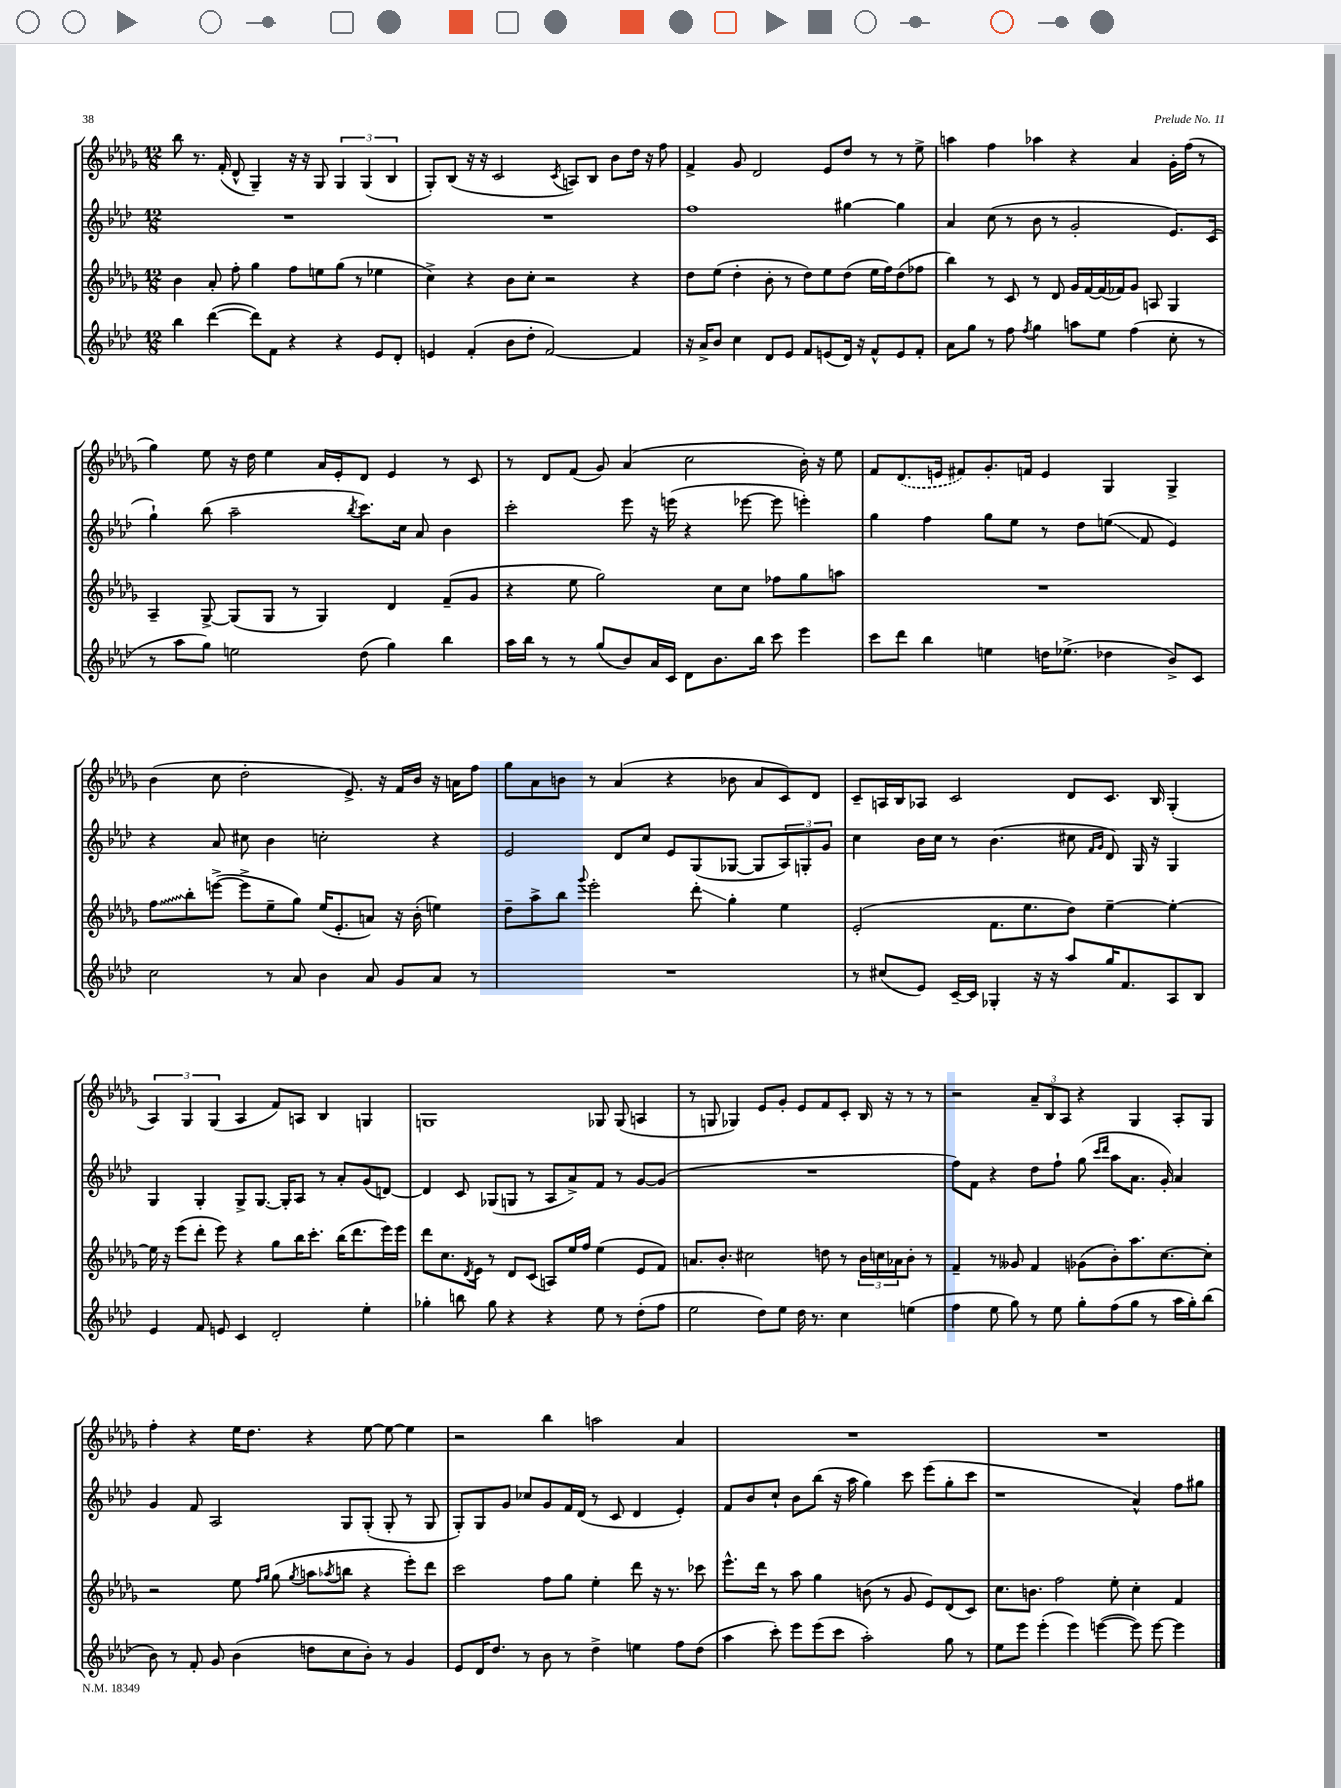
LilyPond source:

<<
\new StaffGroup <<
\new Staff = "s0" {
    \clef treble \key des \major \numericTimeSignature \time 12/8
    bes''8 r8. f'16-.( des'8-^ ges4--) r16 r16 ges8 \tuplet 3/2 { ges4 ges4( bes4 } |
    ges8-.) bes8( r16 r16 c'2 \acciaccatura { c'8 } a8) bes8 bes'8 des''16 r16 f''8 |
    f'4-> ges'8 des'2 ees'8 des''8 r8 r8 ees''8-> |
    a''4 f''4 aes''4 r4 aes'4 ges'16-. f''16( r8 |
    ges''4) ees''8 r16 des''16 ees''4 aes'16 ees'16-. des'8 ees'4 r8 c'8 |
    r8 des'8 f'8( ges'8) aes'4( c''2 bes'16-.) r16 ees''8 |
    f'8 \once \slurDashed des'8.( e'16 fis'8) ges'8.-. f'16 e'4 ges4 ges4-> |
    bes'4( c''8 des''2-. ees'8.->) r16 f'16 bes'16 r16 a'16 f''8 |
    ges''8 aes'8 b'8 r8 aes'4( r4 bes'8 aes'8 c'8) des'8 |
    c'8-- a16 bes16 aes8 c'2 des'8 c'8. bes16 ges4-.( |
    \tuplet 3/2 { aes4) ges4 ges4( } aes4 f'8) a8 bes4 g4 |
    g1 ges8 ges8( a4 |
    r8 g8 ges4) ees'8 ges'8-. ees'8 f'8 c'8-. bes16 r16 r8 r8 |
    r2 \tuplet 3/2 { aes'8-- bes8 aes8 } r4 ges4 aes8-. ges8 |
    f''4-. r4 ees''16 des''8. r4 ees''8~ ees''8~ ees''4 |
    r2 bes''4 a''2 aes'4 |
    R1. |
    R1. \bar "|." |
}
\new Staff = "s1" {
    \clef treble \key aes \major \numericTimeSignature \time 12/8
    R1. |
    R1. |
    f''1 gis''4~ gis''4 |
    aes'4 c''8( r8 bes'8 r8 g'2-. ees'8.) c'16( |
    g''4-!) bes''8( aes''2-- \acciaccatura { bes''8 } c'''8.) c''16 aes'8 bes'4 |
    c'''2-. ees'''8 r16 e'''16( r4 ees'''8~ ees'''8 e'''4-.) |
    g''4 f''4 g''8 ees''8 r8 des''8 e''8\glissando( f'8 ees'4) |
    r4 aes'8 cis''8 bes'4 c''2-. r4 |
    ees'2 des'8 c''8 ees'8 g8( ges8~ ges8 \tuplet 3/2 { aes8) g8-. g'8 } |
    c''4 bes'16 c''16 r8 bes'4.( cis''8 \grace { f'16 g'16 } des'8) g16 r16 g4 |
    g4 g4-. g8-> g8.~ g16-. aes8 r8 aes'8-. g'8( d'8~) |
    d'4 c'8 ges8( g8 r8 aes8 aes'8->) f'8 r8 g'8~ g'8( |
    R1. |
    f''8) f'8 r4 des''8 f''8-! g''8( \grace { c'''16 des'''16 } aes''8 aes'8. g'16-.) aes'4 |
    g'4 f'8 aes2 g8 g8-.( g8-. r8 g8 |
    g8-.) g8 g'8 ces''8 g'8 f'16 des'16( r8 c'8 des'4 ees'4-.) |
    f'8 bes'8 c''8-! bes'8 bes''8( r16 aes''16 g''4) c'''8 ees'''8( g''8-. c'''8 |
    r1 aes'4-^) f''8 gis''8 \bar "|." |
}
\new Staff = "s2" {
    \clef treble \key des \major \numericTimeSignature \time 12/8
    bes'4 aes'8-. f''8-. ges''4 f''8 e''8 ges''8( r8 ees''4 |
    c''4->) r4 bes'8 c''8-. r2 r4 |
    des''8 ees''8( des''4-. bes'8-. r8 des''8) ees''8 des''8( ees''16 f''16) des''8( fes''8 |
    bes''4) r8 c'8 r8 des'8 ges'16 f'16~ f'16( fes'16) ges'8 a8 ges4 |
    aes4-- ges8~-> ges8( ges8 r8 ges4) des'4 f'8--( ges'8 |
    r4 ees''8 ges''2) c''8 c''8 fes''8 ges''8 a''8 |
    R1. |
    \once \override Glissando.style = #'zigzag f''8\glissando bes''8-. e'''8~->( e'''8-> ees''8-- ges''8) ees''16( ees'8.-. a'8) r16 bes'16-.( e''4) |
    des''8-- aes''8-> bes''8 \appoggiatura { ges'''8 } ees'''2-. des'''8-.\glissando ges''4-. ees''4 |
    ees'2-.( f'8. ees''8. des''8) ees''4~-- ees''4~-. |
    ees''16 r16 ees'''8( des'''8-. ees'''8) r4 ges''8 bes''16 c'''8.-. bes''16( des'''8. ees'''16) ees'''16 |
    des'''8 c''8. \acciaccatura { des'8 } ees'16 r8 des'8 c'8( a8) ees''16 f''16 ees''4( ees'8 f'8) |
    a'8. bes'8.-. cis''2 d''8 r8 \tuplet 3/2 { bes'16 c''16 aes'16 } bes'8-. r8 |
    f'4-- r8 geses'8 f'4 ges'8( bes'8-.) aes''8. c''8.~ c''8-. |
    r2 ees''8 \grace { f''16 ges''16 } ges''8( \acciaccatura { ges''8 } a''8 \acciaccatura { aes''8 } b''8 r4 ees'''8-.) des'''8 |
    c'''2 f''8 ges''8 ees''4-. des'''8 r16 r8. ces'''8 |
    ees'''8.-^ des'''16 r8 aes''8 ges''4 b'8( r8 ges'8 ees'8) des'8( c'8) |
    c''8. b'8. f''2 ees''8-. c''4-. f'4 \bar "|." |
}
\new Staff = "s3" {
    \clef treble \key aes \major \numericTimeSignature \time 12/8
    bes''4 des'''4~( des'''8) f'8 r4 r4 ees'8 des'8-. |
    e'4 f'4-.( bes'8 des''8-. f'2~) f'4 |
    r16 aes'16-> bes'8 c''4 des'8 ees'8 f'8 e'8( des'16) r16 f'8-^ e'8 f'8-. |
    aes'8 g''8 r8 f''8 \acciaccatura { f''8 } g''4 a''8 ees''8 f''4( c''8-. r8 |
    r8 aes''8 g''8) e''2 des''8( g''4) bes''4 |
    aes''16 bes''16 r8 r8 g''8( bes'8) aes'16 c'16 des'8 bes'8. bes''16 c'''8 ees'''4 |
    c'''8 des'''8 bes''4 e''4 d''16 ees''8.->( des''4 bes'8->) c'8 |
    c''2 r8 aes'8 bes'4 aes'8 g'8 aes'8 r8 |
    R1. |
    r8 cis''8( ees'8) c'16~-- c'16 ges4-. r16 r16 aes''8 g''16 f'8. aes8 bes8 |
    ees'4 f'8 e'8 c'4 des'2-. ees''4-. |
    ges''4-. b''8 ges''8 r4 r4 ees''8 r8 des''8-.( f''8 |
    ees''2 des''8) ees''8 des''16 r8. c''4 e''4( |
    f''4 ees''8 g''8) r8 ees''8 g''8-. f''8( g''8 r8 aes''16 g''16-.) bes''8( |
    bes'8) r8 f'8-. g'8 bes'4( d''8 c''8 bes'8-.) r8 g'4 |
    ees'8 des'16 des''8. r8 bes'8 r8 des''4-> e''4 f''8 des''8( |
    aes''4 c'''8-.) ees'''8 ees'''8( c'''8 aes''2-.) g''8 r8 |
    ees''8 ees'''8 ees'''4-.( ees'''4) e'''4~( e'''8) e'''8~ e'''4 \bar "|." |
}
>>
>>
\layout { \context { \Score \remove "Bar_number_engraver" } }
